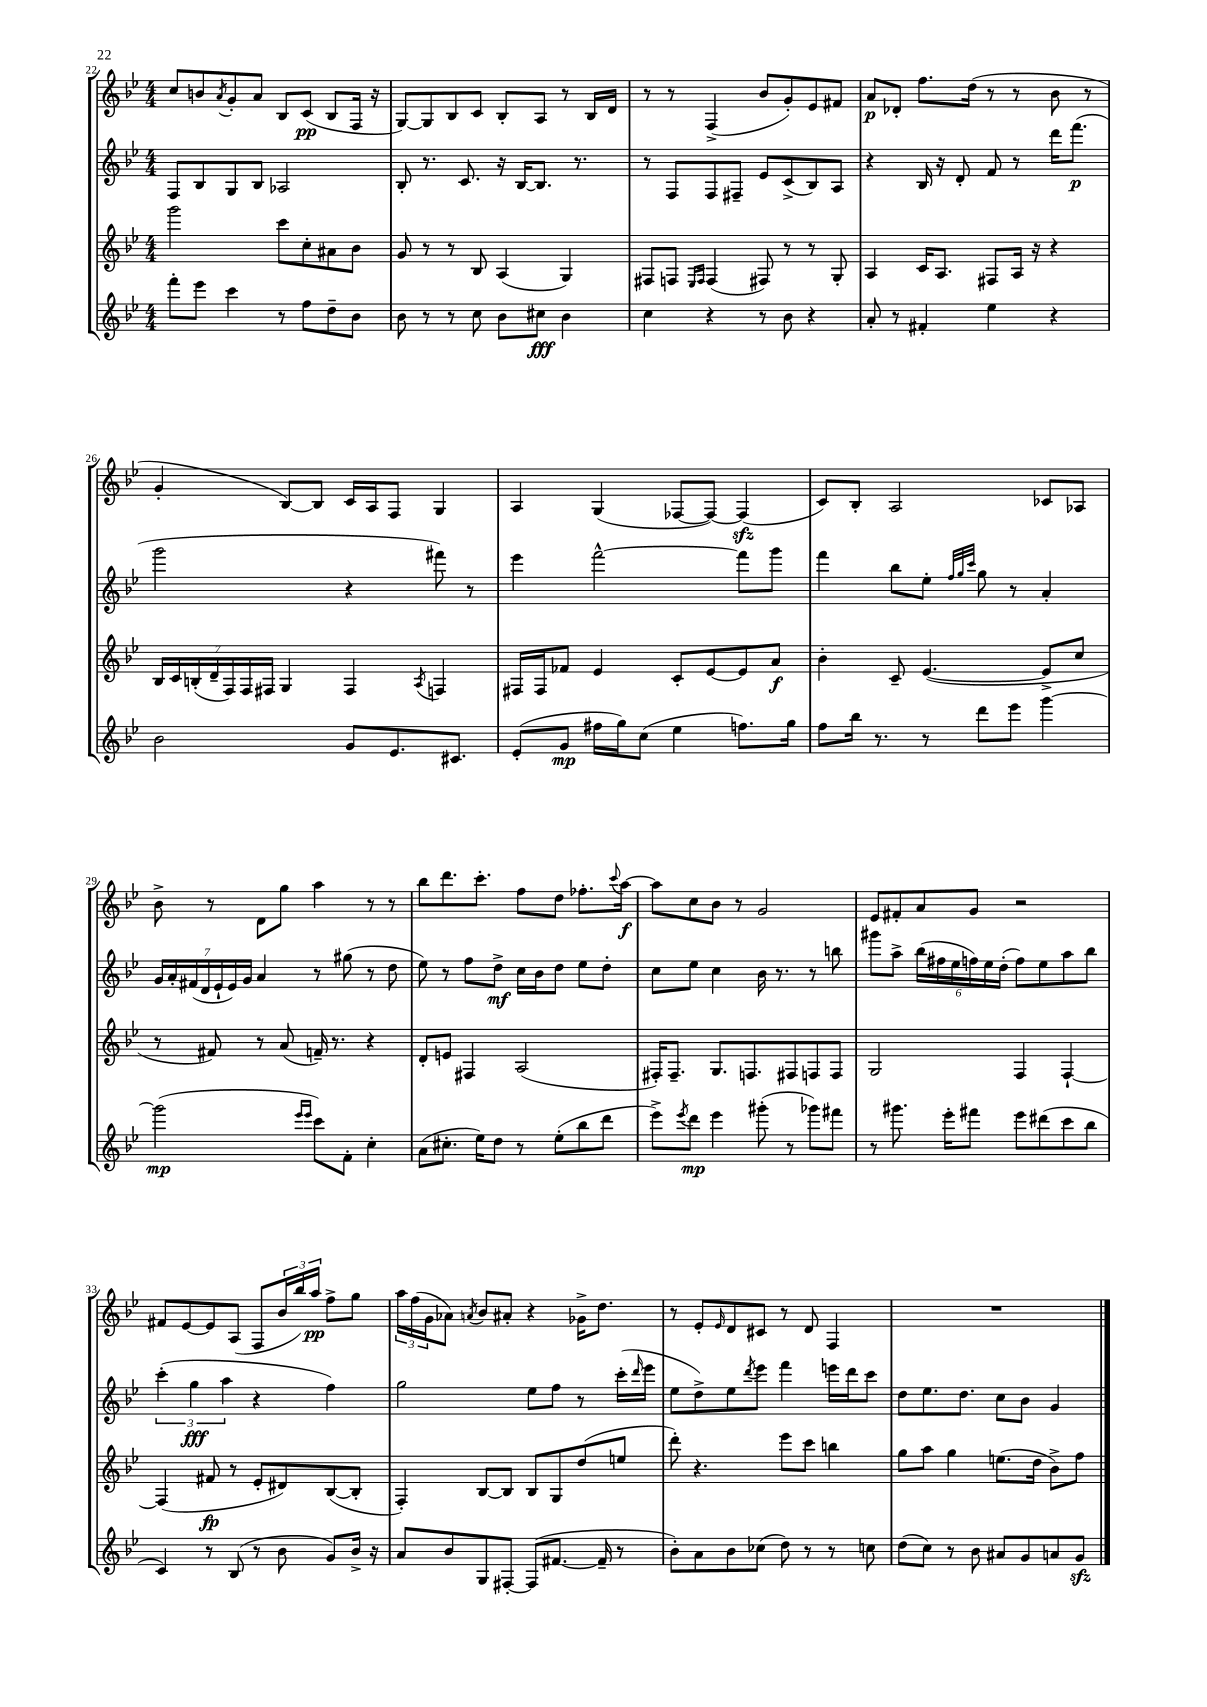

**kern	**dynam	**kern	**dynam	**kern	**dynam	**kern	**dynam
*part4	*part4	*part3	*part3	*part2	*part2	*part1	*part1
*staff4	*staff4	*staff3	*staff3	*staff2	*staff2	*staff1	*staff1
*clefG2	*	*clefG2	*	*clefG2	*	*clefG2	*
*k[b-e-]	*	*k[b-e-]	*	*k[b-e-]	*	*k[b-e-]	*
*M4/4	*	*M4/4	*	*M4/4	*	*M4/4	*
=22	=22	=22	=22	=22	=22	=22	=22
8fff'\L	.	2ggg\	.	8F/L	.	8cc/L	.
8eee-\J	.	.	.	8B-/	.	8bn/	.
.	.	.	.	.	.	8qa/	.
4ccc\	.	.	.	8G/	.	8g'/	.
.	.	.	.	8B-/J	.	8a/J	.
8r	.	8ccc\L	.	2A-X/	.	8B-/L	.
8ff\L	.	8cc'\	.	.	.	(8c/J	pp
8dd~\	.	8a#X\	.	.	.	8B-/L	.
8b-\J	.	8b-\J	.	.	.	16F/Jk	.
.	.	.	.	.	.	16r	.
=23	=23	=23	=23	=23	=23	=23	=23
8b-\	.	8g/	.	8B-'/	.	[8G/L)	.
8r	.	8r	.	8.r	.	8G/]	.
8r	.	8r	.	.	.	8B-/	.
.	.	.	.	8.c/	.	.	.
8cc\	.	8B-/	.	.	.	8c/J	.
8b-\L	.	(4A/	.	16r	.	8B-'/L	.
.	.	.	.	[16B-/KL	.	.	.
8cc#X\J	fff	.	.	8.B-/J]	.	8A/J	.
4b-\	.	4G/)	.	.	.	8r	.
.	.	.	.	8.r	.	.	.
.	.	.	.	.	.	16B-/LL	.
.	.	.	.	.	.	16d/JJ	.
=24	=24	=24	=24	=24	=24	=24	=24
4cc\	.	8F#X/L	.	8r	.	8r	.
.	.	8Fn/J	.	8F/L	.	8r	.
.	.	16qqE-/LL	.	.	.	.	.
.	.	16qqF/JJ	.	.	.	.	.
4r	.	(4F/	.	8F/	.	(4F^/	.
.	.	.	.	8F#X~/J	.	.	.
8r	.	8F#X/)	.	8e-/L	.	8b-/L	.
8b-\	.	8r	.	(8c^/	.	8g'/)	.
4r	.	8r	.	8B-/)	.	8e-/	.
.	.	8G'/	.	8A/J	.	8f#X/J	.
=25	=25	=25	=25	=25	=25	=25	=25
8a'/	.	4A/	.	4r	.	8a/L	p
8r	.	.	.	.	.	8d-X'/J	.
4f#X'/	.	16c/KL	.	16B-/	.	8.ff\L	.
.	.	8.A/J	.	16r	.	.	.
.	.	.	.	8d'/	.	.	.
.	.	.	.	.	.	(16dd\Jk	.
4ee-\	.	8F#X/L	.	8f/	.	8r	.
.	.	16A/Jk	.	8r	.	8r	.
.	.	16r	.	.	.	.	.
4r	.	4r	.	16ddd\KL	.	8b-\	.
.	.	.	.	(8.fff\J	p	.	.
.	.	.	.	.	.	8r	.
!!LO:LB:g=z
=26	=26	=26	=26	=26	=26	=26	=26
2b-\	.	28B-/LL	.	2ggg\	.	4g'/	.
.	.	28c/	.	.	.	.	.
.	.	(28Bn'/	.	.	.	.	.
.	.	28d~/	.	.	.	.	.
.	.	28F/)	.	.	.	.	.
.	.	28F/	.	.	.	.	.
.	.	28F#X/JJ	.	.	.	.	.
.	.	4G/	.	.	.	[8B-/L)	.
.	.	.	.	.	.	8B-/J]	.
8g/L	.	4F#/	.	4r	.	16c/LL	.
.	.	.	.	.	.	16A/J	.
8.e-/	.	.	.	.	.	8F/J	.
.	.	8qA/	.	.	.	.	.
.	.	4Fn/	.	8fff#X\)	.	4G/	.
8.c#X/J	.	.	.	.	.	.	.
.	.	.	.	8r	.	.	.
=27	=27	=27	=27	=27	=27	=27	=27
(8e-'/L	.	16F#X/LL	.	4eee-\	.	4A/	.
.	.	16F#/J	.	.	.	.	.
8g/J	mp	8f-X/J	.	.	.	.	.
16ff#X\LL	.	4e-/	.	[2fff^^\	.	(4G/	.
16gg\J)	.	.	.	.	.	.	.
(8cc\J	.	.	.	.	.	.	.
4ee-\	.	8c'/L	.	.	.	[8F-X/L	.
.	.	[8e-/	.	.	.	8F-/J_)	.
8.ffn\L)	.	8e-/]	.	8fff\L]	.	(4F-zz/]	.
.	.	8a/J	f	8ggg\J	.	.	.
16gg\Jk	.	.	.	.	.	.	.
=28	=28	=28	=28	=28	=28	=28	=28
8ff\L	.	4b-'\	.	4fff\	.	8c/L)	.
16bb-\Jk	.	.	.	.	.	8B-'/J	.
8.r	.	.	.	.	.	.	.
.	.	8c~/	.	8bb-\L	.	2A/	.
8r	.	([4.e-/	.	8ee-'\J	.	.	.
.	.	.	.	32qqff/LLL	.	.	.
.	.	.	.	32qqgg/	.	.	.
.	.	.	.	32qqccc/JJJ	.	.	.
8ddd\L	.	.	.	8gg\	.	.	.
8eee-\J	.	.	.	8r	.	.	.
[4ggg\	.	8e-^/L]	.	4a'/	.	8c-X/L	.
.	.	8cc/J	.	.	.	8A-X/J	.
!!LO:LB:g=z
=29	=29	=29	=29	=29	=29	=29	=29
(2ggg\]	mp	8r	.	28g/LL	.	8b-^\	.
.	.	.	.	28a'/	.	.	.
.	.	.	.	(28f#X/	.	.	.
.	.	.	.	28d/	.	.	.
.	.	8f#X/)	.	.	.	8r	.
.	.	.	.	28e-`/	.	.	.
.	.	.	.	28e-/)	.	.	.
.	.	.	.	28g/JJ	.	.	.
.	.	8r	.	4a/	.	8d\L	.
.	.	(8a/	.	.	.	8gg\J	.
16qqeee-/LL	.	.	.	.	.	.	.
16qqeee-/JJ	.	.	.	.	.	.	.
8ccc\L)	.	16fn~/)	.	8r	.	4aa\	.
.	.	8.r	.	.	.	.	.
8f'\J	.	.	.	(8gg#X\	.	.	.
4cc'\	.	4r	.	8r	.	8r	.
.	.	.	.	8dd\	.	8r	.
=30	=30	=30	=30	=30	=30	=30	=30
(8a\L	.	8d'/L	.	8ee-\)	.	8bb-\L	.
8.cc#X'\J	.	8en/J	.	8r	.	8.ddd\	.
.	.	4F#X/	.	8ff\L	.	.	.
16ee-\KL)	.	.	.	.	.	8.ccc'\J	.
8dd\J	.	.	.	8dd^\J	mf	.	.
8r	.	(2A/	.	16cc\LL	.	8ff\L	.
.	.	.	.	16b-\J	.	.	.
(8ee-'\L	.	.	.	8dd\J	.	8dd\J	.
8bb-\	.	.	.	8ee-\L	.	8.ff-X'\L	.
8ddd\J	.	.	.	8dd'\J	.	.	.
.	.	.	.	.	.	8qqccc/	.
.	.	.	.	.	.	[16aa\Jk	f
=31	=31	=31	=31	=31	=31	=31	=31
8eee-^\L)	.	16F#X'/KL)	.	8cc\L	.	8aa\L]	.
.	.	8.F#~/J	.	.	.	.	.
8qeee-/	.	.	.	.	.	.	.
8ddd\J	mp	.	.	8ee-\J	.	8cc\	.
4eee-\	.	8.G/L	.	4cc\	.	8b-\J	.
.	.	.	.	.	.	8r	.
.	.	8.Fn/	.	.	.	.	.
(8ggg#X'\	.	.	.	16b-\	.	2g/	.
.	.	.	.	8.r	.	.	.
8r	.	8F#X/	.	.	.	.	.
8ggg-X\L)	.	8Fn/	.	8r	.	.	.
8fff#X\J	.	8F/J	.	8bbn\	.	.	.
=32	=32	=32	=32	=32	=32	=32	=32
8r	.	2G/	.	8ggg#X\L	.	8e-/L	.
8.ggg#X\	.	.	.	8aa^\J	.	8f#X'/	.
.	.	.	.	(24bb-\LL	.	8a/	.
.	.	.	.	24ff#X\	.	.	.
16eee-'\KL	.	.	.	.	.	.	.
.	.	.	.	24ee-\	.	.	.
8fff#X\J	.	.	.	24ffn\)	.	8g/J	.
.	.	.	.	24ee-\	.	.	.
.	.	.	.	(24dd'\JJ	.	.	.
8eee-\L	.	4F/	.	8ff\L)	.	2r	.
(8ddd#X\	.	.	.	8ee-\	.	.	.
8ccc\	.	[4F`/	.	8aa\	.	.	.
8bb-\J	.	.	.	8bb-\J	.	.	.
!!LO:LB:g=z
=33	=33	=33	=33	=33	=33	=33	=33
4c/)	.	(4F/]	.	(6ccc'\	.	8f#X/L	.
.	.	.	.	.	.	[8e-/	.
.	.	.	.	6gg\	fff	.	.
8r	.	8f#X/	fp	.	.	8e-/]	.
.	.	.	.	6aa\	.	.	.
(8B-/	.	8r	.	.	.	(8A/J	.
8r	.	8e-'/L	.	4r	.	8F/L	.
8b-\	.	8d#X/)	.	.	.	24b-/L	.
.	.	.	.	.	.	24bb-/)	.
.	.	.	.	.	.	24aa/JJ	pp
8g/L)	.	([8B-/	.	4ff\)	.	8ff^\L	.
16b-^/Jk	.	8B-'/J]	.	.	.	8gg\J	.
16r	.	.	.	.	.	.	.
=34	=34	=34	=34	=34	=34	=34	=34
8a/L	.	4F'/)	.	2gg\	.	24aa\LL	.
.	.	.	.	.	.	(24ff\	.
.	.	.	.	.	.	24g\J	.
8b-/	.	.	.	.	.	8a-X\J)	.
.	.	.	.	.	.	8qan/	.
8G/	.	[8B-/L	.	.	.	8b-/L	.
[8F#X'/J	.	8B-/J]	.	.	.	8a#X'/J	.
(8F#/L]	.	8B-/L	.	8ee-\L	.	4r	.
[8.f#X/J	.	8G/	.	8ff\J	.	.	.
.	.	(8dd/	.	8r	.	16g-X^\KL	.
16f#~/]	.	.	.	.	.	8.dd\J	.
8r	.	8een/J	.	(16ccc'\LL	.	.	.
.	.	.	.	16qqddd/	.	.	.
.	.	.	.	16eee-\JJ	.	.	.
=35	=35	=35	=35	=35	=35	=35	=35
8b-'\L)	.	8ddd'\)	.	8ee-\L	.	8r	.
8a\	.	4.r	.	8dd^\)	.	8e-'/L	.
.	.	.	.	.	.	16qqe-/	.
8b-\	.	.	.	8ee-\	.	8d/	.
.	.	.	.	8qddd/	.	.	.
(8cc-X\J	.	.	.	8eee-\J	.	8c#X/J	.
8dd\)	.	8eee-\L	.	4fff\	.	8r	.
8r	.	8ccc\J	.	.	.	8d/	.
8r	.	4bbn\	.	16eeen\LL	.	4F/	.
.	.	.	.	16ddd\J	.	.	.
8ccn\	.	.	.	8ccc\J	.	.	.
=36	=36	=36	=36	=36	=36	=36	=36
(8dd\L	.	8gg\L	.	8dd\L	.	1r	.
8cc\J)	.	8aa\J	.	8.ee-\	.	.	.
8r	.	4gg\	.	.	.	.	.
.	.	.	.	8.dd\J	.	.	.
8b-\	.	.	.	.	.	.	.
8a#X/L	.	(8.een\L	.	8cc\L	.	.	.
8g/	.	.	.	8b-\J	.	.	.
.	.	16dd\Jk	.	.	.	.	.
8an/	.	8b-^\L)	.	4g/	.	.	.
8gzz/J	.	8ff\J	.	.	.	.	.
==	==	==	==	==	==	==	==
*-	*-	*-	*-	*-	*-	*-	*-
